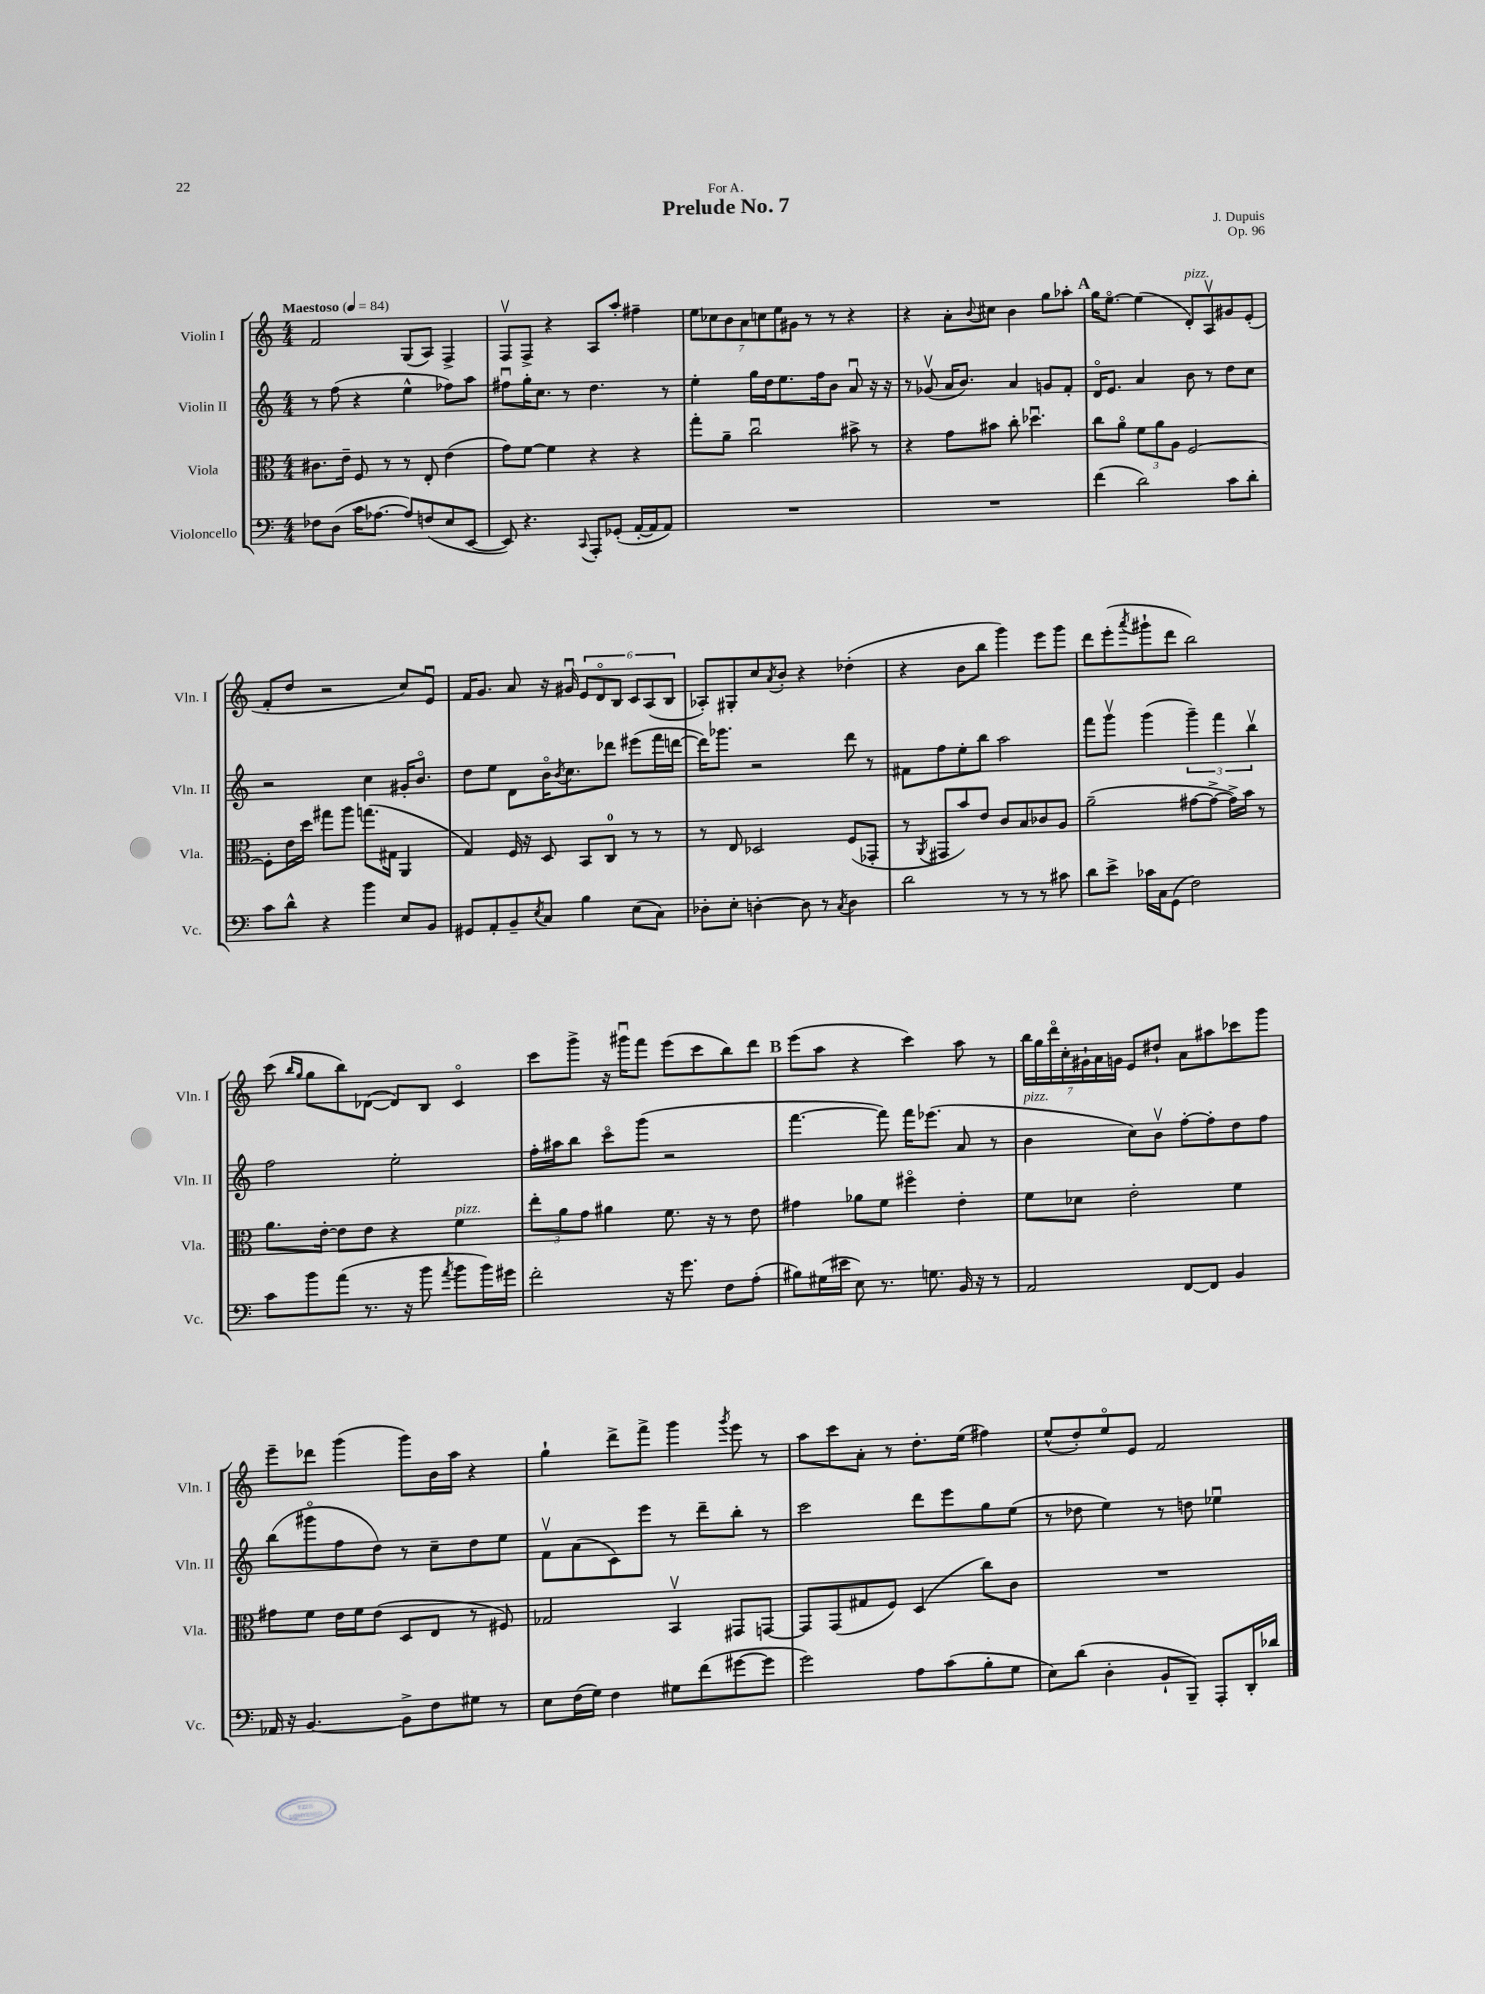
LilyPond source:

\header { title = "Prelude No. 7" composer = "J. Dupuis" dedication = "For A." opus = "Op. 96" }
<<
\new StaffGroup <<
\new Staff = "s0" \with { instrumentName = "Violin I" shortInstrumentName = "Vln. I" } {
    \clef treble \key c \major \numericTimeSignature \time 4/4 \tempo "Maestoso" 4 = 84
    f'2 g8( a8) f4-> |
    f8\upbow f8-> r4 a8 a''8-. fis''4-- |
    \tuplet 7/4 { e''8 ces''8 b'8 a'8 c''8 e''8 gis'8 } r8 r8 r4 |
    r4 a'8-. \appoggiatura { b'8 } cis''8 b'4 g''8 aes''8-. |
    \mark \markup { \bold "A" } g''16 e''8.~\flageolet e''4( d'8-.^\markup { \italic "pizz." }) a8\upbow gis'8 e'8-.( |
    f'8-. d''8 r2 c''8) e'8\downbow |
    f'16 g'8. a'8 r16 gis'16\downbow \tuplet 6/4 { e'8 d'8\flageolet b8 c'8 a8( b8 } |
    aes8-.) gis8-. c''8 \acciaccatura { a'8 } b'8-. r4 des''4-.( |
    r4 b'8 b''8 g'''4) e'''8 g'''8 |
    d'''8 e'''8-.( \acciaccatura { a'''8 } gis'''8-! d'''8 b''2) |
    c'''8( \grace { b''16 g''16 } g''8 b''8) des'8~( des'8) b8 c'4\flageolet |
    c'''8 g'''8-> r16 gis'''16\downbow f'''8 e'''8( c'''8 b''8) d'''8 |
    \mark \markup { \bold "B" } e'''8( a''8 r4 c'''4) a''8 r8 |
    \tuplet 7/4 { b''16 g''16 d'''16\flageolet c''16-. gis'16-! a'16 g'16 } e'8 dis''8-! a'8 ais''8 ces'''8 g'''8 |
    e'''8-- des'''8 g'''4( g'''8) b'16 a''16 r4 |
    g''4-! d'''8-> f'''8-> g'''4 \acciaccatura { g'''8 } e'''8 r8 |
    a''8 c'''8 a'8-. r8 d''8.-. e''16( fis''4) |
    e''8-^( d''8-.) e''8\flageolet e'8 f'2 \bar "|." |
}
\new Staff = "s1" \with { instrumentName = "Violin II" shortInstrumentName = "Vln. II" } {
    \clef treble \key c \major \numericTimeSignature \time 4/4
    r8 f''8( r4 e''4-^ fes''8) a''8 |
    fis''8\downbow g''16-. c''8. r8 d''4. r8 |
    e''4-. g''16 d''16 e''8. f''16 b'8 a'8\downbow r16 r16 |
    r8 ges'8\upbow( a'16 b'8.) a'4 g'8 f'8-. |
    \mark \markup { \bold "A" } d'16\flageolet e'8. a'4 b'8 r8 d''8 c''8 |
    r2 c''4 gis'16-. b'8.\flageolet |
    d''8 e''8 d'8 b'16\flageolet \acciaccatura { b'8 } c''8. des'''8 eis'''8( f'''16 d'''16~ |
    d'''16) ges'''8. r2 d'''8 r8 |
    fis'8 f''8 e''8-. b''8 a''2 |
    f'''8 g'''8\upbow g'''4( \tuplet 3/2 { g'''4--) f'''4 b''4\upbow } |
    f''2 e''2-. |
    f''16-. ais''16 b''8 c'''8\flageolet g'''8( r2 |
    \mark \markup { \bold "B" } f'''4.~ f'''8) f'''16 ees'''8.( a'8 r8 |
    b'4^\markup { \italic "pizz." } c''8) b'8\upbow f''8~-. f''8-. d''8 f''8 |
    b''8( gis'''8\flageolet f''8 d''8) r8 c''8-- d''8 e''8 |
    f'8\upbow a'8( c'8) e'''8 r8 d'''8-- b''8-. r8 |
    c'''2 d'''8 e'''8 g''8 e''8( |
    r8 des''8 e''4) r8 d''8 ees''4\downbow \bar "|." |
}
\new Staff = "s2" \with { instrumentName = "Viola" shortInstrumentName = "Vla." } {
    \clef alto \key c \major \numericTimeSignature \time 4/4
    cis'8. e'16-- f8 r8 r8 e8-. e'4( |
    g'8) f'8~ f'4 r4 r4 |
    g''8-. a'8-- c''2\downbow bis'8-> r8 |
    r4 g'8 bis'8 c''8-. des''4.\downbow |
    \mark \markup { \bold "A" } c''8 a'8\flageolet \tuplet 3/2 { f'8 a'8 a8 } f2~ |
    f8-. e'16 d''16 gis''8 a''8 g''8.( gis16 a,4 |
    g4) f16 r16 d8 b,8 c8-0 r8 r8 |
    r8 e8 des2 f8( ges,8-. |
    r8 \acciaccatura { a,8 } gis,8 b'8) e'8 c'8 b8 ces'8 a8 |
    a'2--( gis'8~ gis'8~-> gis'16->) b'16 r8 |
    a'8. e'16~-. e'8 e'8 r4 f'4^\markup { \italic "pizz." } |
    \tuplet 3/2 { e''8-. a'8 g'8 } ais'4 f'8. r16 r8 e'8 |
    \mark \markup { \bold "B" } gis'4 aes'8 f'8 fis''4\flageolet e'4-. |
    f'8 des'8 e'2-. f'4 |
    gis'8 f'8 e'16 f'16 e'8( d8 e8 r8 fis8) |
    ges2 b,4\upbow gis,8 g,8~ |
    g,8 g,8( gis8 f8) d4( c''8) c'8 |
    R1 \bar "|." |
}
\new Staff = "s3" \with { instrumentName = "Violoncello" shortInstrumentName = "Vc." } {
    \clef bass \key c \major \numericTimeSignature \time 4/4
    fes8 d8( c'16 aes8.~ aes8) f8( e8 e,8~ |
    e,8) r4. \appoggiatura { c,8 } a,,8-. ges,8-.( a,16~-. a,16 a,8) |
    R1 |
    R1 |
    \mark \markup { \bold "A" } f'4( d'2) c'8 d'8-. |
    c'8 d'8-^ r4 b'4 e8 b,8 |
    gis,8 a,8-. b,8-- \acciaccatura { e8 } c8 b4 e8( c8) |
    des8-. e8-. d4~-. d8 r8 \acciaccatura { c8 } d4 |
    d'2 r8 r8 r8 cis'8 |
    d'8 e'8-> ces'16 c16 g,8( f2) |
    c'8 b'8 a'8( r8. r16 b'8 \acciaccatura { a'8 } b'8 b'16) gis'16 |
    f'2-. r16 g'8. f8 a8-.( |
    \mark \markup { \bold "B" } bis8) gis16( eis'16 e8) r8. g8. b,16 r16 r8 |
    a,2 f,8~ f,8 b,4 |
    aes,16 r16 b,4.~ b,8-> f8 gis8 r8 |
    e8 f16( g16) f4 gis8 f'8( gis'8~ gis'8 |
    g'2) a8 c'8( b8-. g8 |
    e8) d'8( d4-. b,8-! b,,8--) a,,8-. d,16-. des'16 \bar "|." |
}
>>
>>
\layout { \context { \Score \remove "Bar_number_engraver" } }
